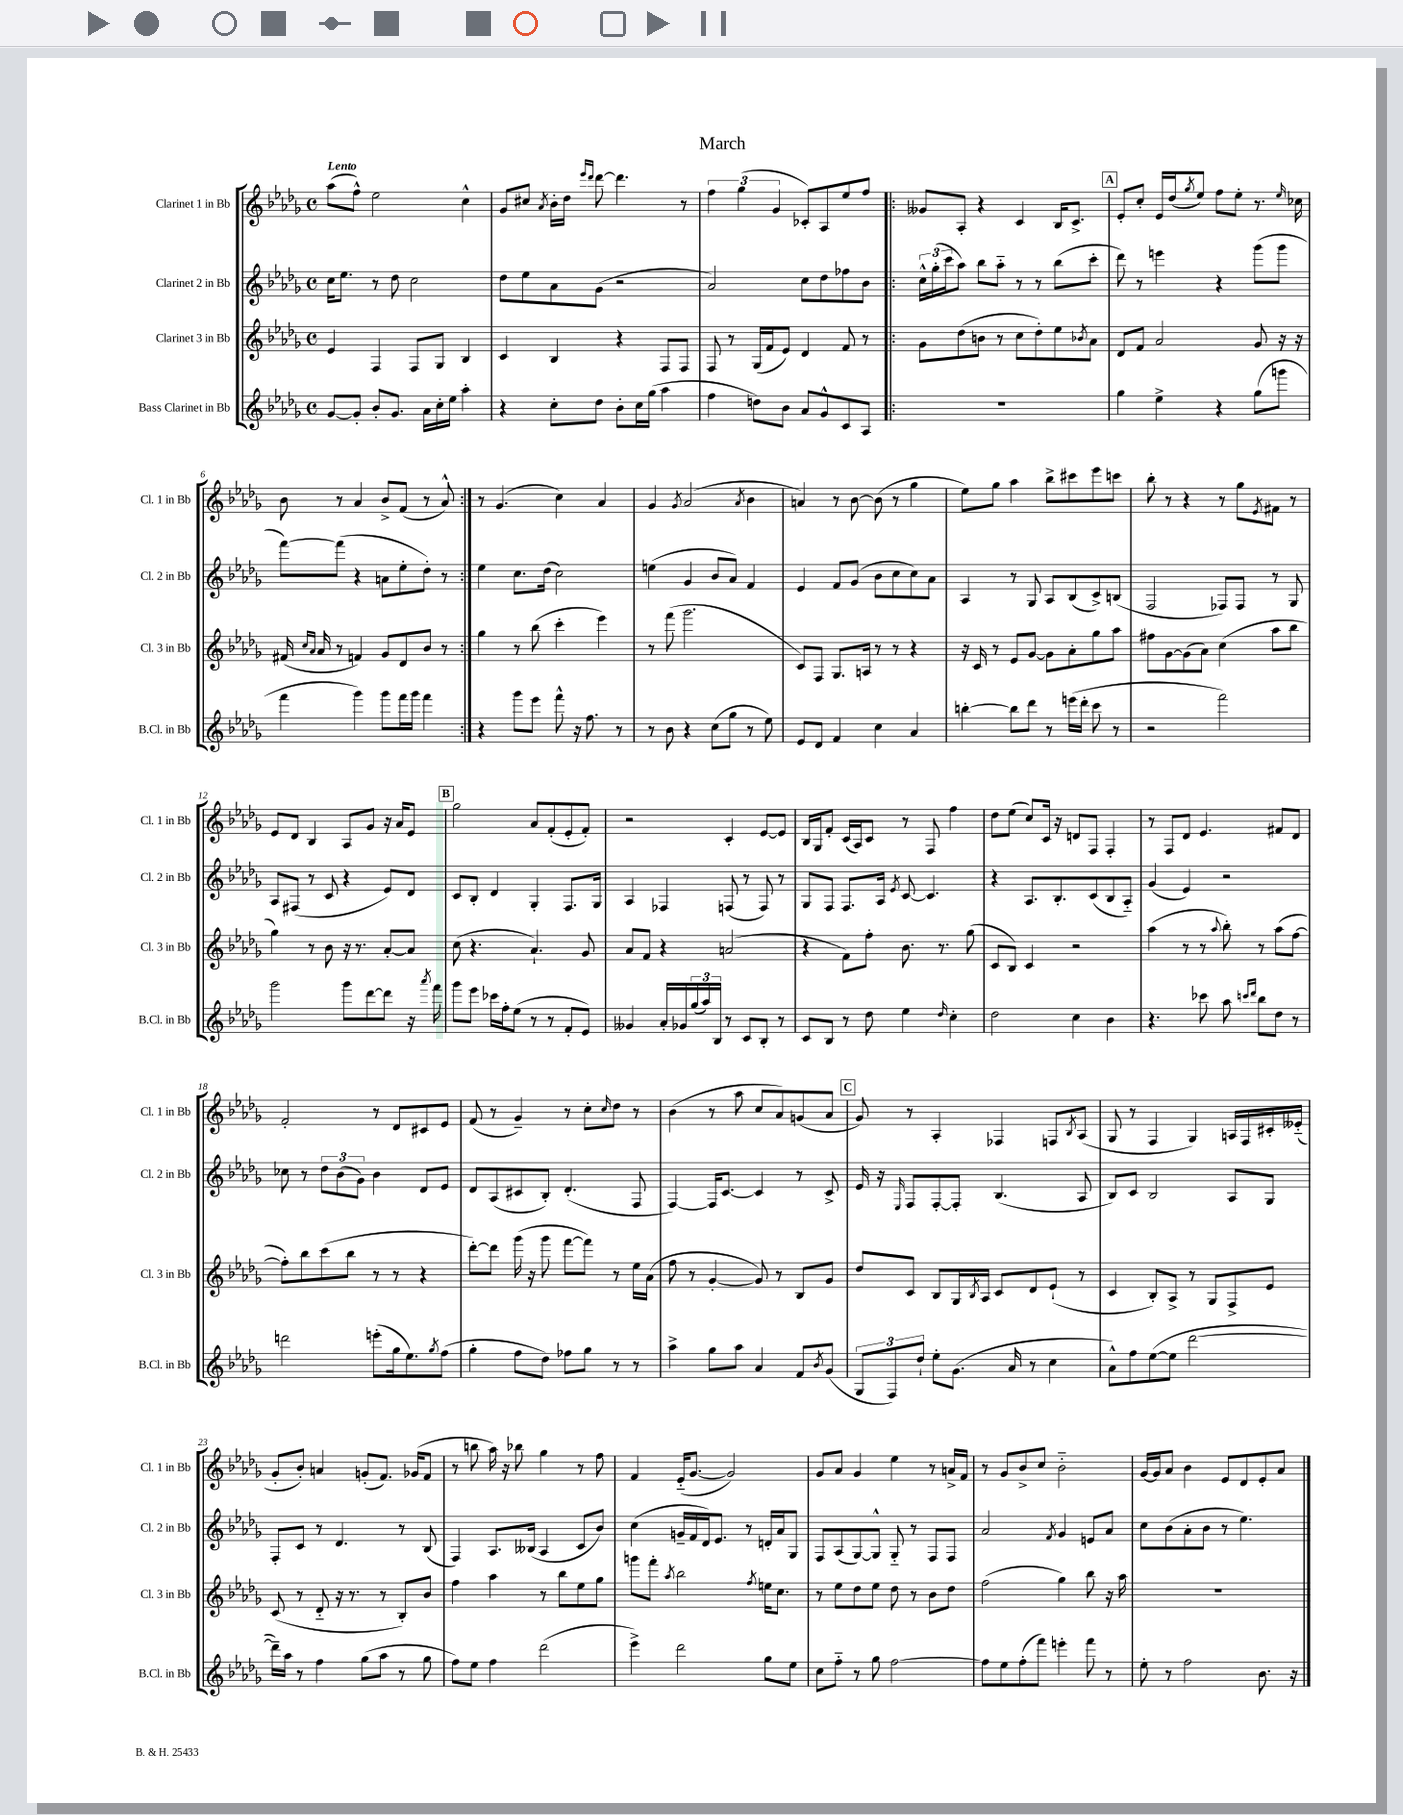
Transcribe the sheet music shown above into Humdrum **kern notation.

**kern	**kern	**kern	**kern
*part4	*part3	*part2	*part1
*staff4	*staff3	*staff2	*staff1
*I"Bass Clarinet in Bb	*I"Clarinet 3 in Bb	*I"Clarinet 2 in Bb	*I"Clarinet 1 in Bb
*I'B.Cl. in Bb	*I'Cl. 3 in Bb	*I'Cl. 2 in Bb	*I'Cl. 1 in Bb
*clefG2	*clefG2	*clefG2	*clefG2
*k[b-e-a-d-g-]	*k[b-e-a-d-g-]	*k[b-e-a-d-g-]	*k[b-e-a-d-g-]
*M4/4	*M4/4	*M4/4	*M4/4
*met(c)	*met(c)	*met(c)	*met(c)
=1	=1	=1	=1
!	!	!	!LO:TX:a:B:t=Lento
[8g-/L	4e-/	16cc\KL	(8aa-\L
.	.	8.ee-\J	.
8g-'/J]	.	.	8ff^^\J)
8b-'/L	4F/	8r	2ee-\
8.g-/J	.	8dd-\	.
.	8F/L	2cc\	.
16a-\LL	.	.	.
16cc'\	8G-/J	.	.
16ee-\JJ	.	.	.
4aa-'\	4B-/	.	4cc^^\
=2	=2	=2	=2
4r	4c/	8dd-\L	8g-/L
.	.	8ee-\	8cc#X/J
.	.	.	8qa-/
8cc'\L	4B-/	8a-\	16b-'\LL
.	.	.	16dd-\JJ
.	.	.	16qqeee-/LL
.	.	.	16qqddd-/JJ
8dd-\J	.	(8g-\J	[8ddd-\
8b-'\L	4r	2r	4.ddd-\]
16cc\L	.	.	.
(16gg-\JJ	.	.	.
4aa-\	8F/L	.	.
.	8F/J	.	8r
=3	=3	=3	=3
4ff\	8F/	2a-/)	6ff\
.	8r	.	.
.	.	.	(6gg-\
8ddn\L)	(16G-/LL	.	.
.	16f/J	.	.
.	.	.	6g-/
8b-\J	8e-/J)	.	.
8a-/L	4d-/	8cc\L	8c-X'/L)
8g-^^/	.	8dd-\	8A-/
8c/	8f/	8ff-X\	8ee-/
8A-/J	8r	8b-\J	8ff/J
=4!|:	=4!|:	=4!|:	=4!|:
1r	8g-\L	24cc^^\LL	8g--X/L
.	.	(24gg-'\	.
.	.	24ccc\J	.
.	(8dd-\	8aa-\J)	8A-'/J
.	8bn\J	8bb-\L	4r
.	8r	8aa-\J	.
.	8cc\L	8r	4c/
.	8dd-'\)	8r	.
.	8ee-\	(8bb-\L	16B-/KL
.	.	.	8.c^/J
.	8qb-X/	.	.
.	8a-\J	8ccc'\J	.
!!LO:REH:place=s1:t=A
=5	=5	=5	=5
4gg-\	8d-/L	8ddd-\)	8e-'/L
.	8f/J	8r	8cc'/J
4ee-^\	2a-/	4eeen\	16e-/LL
.	.	.	(16dd-/J
.	.	.	8qgg-/
.	.	.	8ee-/J)
4r	.	4r	8ff\L
.	.	.	8ee-'\J
(8gg-\L	8g-/	(8ggg-\L	8.r
8gggn\J	16r	8ggg-\J	.
.	.	.	16qqee-/
.	16r	.	16cc-X\
!!LO:LB:g=z
=6	=6	=6	=6
4fff\	(16f#X/	[8fff\L)	8b-\
.	16qqcc/LL	.	.
.	16qqa-/JJ	.	.
.	16a-/	.	.
.	8r	(8fff\J]	8r
4ggg-\)	4fn/)	4r	4a-/
8ggg-\L	8g-/L	8an\L	8b-^/L
16fff\L	8d-/	8ee-'\	(8f/J
16ggg-\JJ	.	.	.
4fff\	8b-/J	8dd-'\J)	8r
.	8r	8r	8a-^^/)
=7:|!	=7:|!	=7:|!	=7:|!
4r	4gg-\	4ee-\	8r
.	.	.	(4.g-/
8ggg-\L	8r	8.cc\L	.
8eee-\J	(8bb-\	.	.
.	.	(16dd-\Jk	.
8fff^^\	4ccc'\	2cc\)	4cc\)
16r	.	.	.
8.ff\	.	.	.
.	4eee-\)	.	4a-/
8r	.	.	.
=8	=8	=8	=8
8r	8r	(4een\	4g-/
8b-\	(8fff\	.	.
.	.	.	8qg-/
4r	2.ggg-\	4g-/	(2a-/
(8cc\L	.	8b-/L	.
8gg-\J	.	8a-/J)	.
.	.	.	8qa-/
8r	.	4f/	4b-\
8ee-\)	.	.	.
=9	=9	=9	=9
8e-/L	8c/L)	4e-/	4an/)
8d-/J	8F/J	.	.
4f/	8.G-/L	8f/L	8r
.	.	(8g-/J	[8b-\
.	16An/Jk	.	.
4cc\	8r	8b-\L	(8b-\]
.	8r	8cc\	8r
4a-/	4r	8cc\)	4gg-\
.	.	8a-\J	.
=10	=10	=10	=10
[4bbn'\	16r	4A-/	8ee-\L)
.	16c/	.	.
.	8r	.	8gg-\J
8bb\L]	8e-/L	8r	4aa-\
8ddd-\J	[8g-/J	8G-/	.
8r	8g-\L]	8A-/L	8bb-^\L
(16eeen\LL	8a-'\	(8B-/	8ccc#X\
16ddd-'\JJ	.	.	.
8ccc\	8gg-\	8c^/)	8eee-\
8r	8aa-\J	(8Bn/J	8cccn\J
=11	=11	=11	=11
2r	8ff#X\L	2F/	8bb-'\
.	[8g-\	.	8r
.	(8g-\]	.	4r
.	8a-\J)	.	.
2fff\)	(4cc\	8F-X/L)	8r
.	.	8F-/J	8gg-\L
.	.	.	8qe-/
.	8aa-\L	8r	8f#X\J
.	8bb-\J	8G-/	8r
!!LO:LB:g=z
=12	=12	=12	=12
2ggg-\	4gg-\)	8A-/L	8e-/L
.	.	(8F#X/J	8d-/J
.	8r	8r	4B-/
.	8b-\	8c/	.
8ggg-\L	16r	4r	8A-/L
.	8.r	.	.
[8ddd-\	.	.	8g-/J
8ddd-\J]	[8a-'/L	8e-/L)	16r
.	.	.	16a-/KL
16r	8a-/J]	8d-/J	8e-/J
8qaaa-/	.	.	.
16fff\	.	.	.
!!LO:REH:place=s1:t=B
=13	=13	=13	=13
8ggg-\L	(8cc\	8c/L	2gg-\
8eee-\J	4.r	8B-'/J	.
16ccc-X\LL	.	4d-/	.
16ff'\J	.	.	.
(8ee-\J	.	.	.
8r	4.a-`/)	4G-'/	8a-/L
8r	.	.	(8f'/
8f'/L	.	8.F/L	8e-'/
8e-/J)	8g-/	.	8f'/J)
.	.	16G-/Jk	.
=14	=14	=14	=14
4g--X/	8a-/L	4A-/	2r
.	8f/J	.	.
16a-'/LL	4r	4F-X/	.
16g-X/	.	.	.
(24gg-/	.	.	.
24aa-/)	.	.	.
24B-/JJ	.	.	.
8r	(2an/	(8Fn/	4c'/
8c/L	.	8r	.
8B-'/J	.	8F/)	[8e-/L
8r	.	8r	8e-/J]
=15	=15	=15	=15
8c/L	4r	8G-/L	16B-/LL
.	.	.	16G-/J
8B-/J	.	8F/J	8f'/J
8r	8f\L)	8.F/L	(16c/LL
.	.	.	16A-/J)
8dd-\	8ff'\J	.	8c/J
.	.	16A-/Jk	.
.	.	8qe-/	.
4ee-\	8.b-\	[8c/	8r
.	.	4.c/]	8F/
.	8.r	.	.
16qqdd-/	.	.	.
4cc'\	.	.	4ff\
.	(8gg-\	.	.
=16	=16	=16	=16
2dd-\	8c/L	4r	8dd-\L
.	8B-/J)	.	(8ee-\J
.	4c/	8.A-/L	8cc/L)
.	.	.	16c/Jk
.	.	8.B-'/	16r
4cc\	2r	.	8dn/L
.	.	(8c/	8F/J
4b-\	.	8B-/	4F'/
.	.	8A-/J)	.
=17	=17	=17	=17
4.r	(4aa-\	(4g-/	8r
.	.	.	8F/L
.	8r	4e-/)	8d-/J
8ccc-X\	8r	.	4.e-/
.	8qqaa-/	.	.
8aa-\	8bb-'\)	2r	.
16qqcccn/LL	.	.	.
16qqddd-/JJ	.	.	.
8bb-\L	8r	.	.
8dd-\J	(8aa-\L	.	8f#X/L
8r	[8ff\J	.	8d-/J
!!LO:LB:g=z
=18	=18	=18	=18
2dddn\	8ff'\L])	8cc-X\	2f'/
.	8bb-\	8r	.
.	(8ccc\	12dd-\L	.
.	.	(12b-\	.
.	8bb-\J	.	.
.	.	12g-\J)	.
(8eeen'\L	8r	4b-\	8r
16gg-\k	8r	.	8d-/L
8.ee-\)	.	.	.
.	4r	8d-/L	8c#X/
8qgg-/	.	.	.
(8ff\J	.	8e-/J	8e-/J
=19	=19	=19	=19
4gg-'\	[8ddd-'\L)	8d-/L	(8f/
.	8ddd-\J]	(8A-/	8r
8ff\L	(16ggg-\	8c#X/	4g-~/)
.	16r	.	.
8dd-\J)	8ggg-\	8B-'/J)	.
8ff-X\L	[8fff\L	(4.d-'/	8r
8gg-\J	8fff\J])	.	8cc'\L
.	.	.	16qqcc/
8r	8r	.	8dd-\J
8r	16ee-\LL	8F/	8r
.	(16a-\JJ	.	.
=20	=20	=20	=20
4aa-^\	8ff\	[4F/)	(4b-\
.	8r	.	.
8gg-\L	[4g-'/	16F/KL]	8r
.	.	[8.c/J	.
8aa-\J	.	.	8aa-\
4a-/	8g-/])	4c/]	8cc/L
.	8r	.	8a-/)
8f/L	8B-/L	8r	(8gn/
8qb-/	.	.	.
(8g-/J	8g-/J	8c^/	8a-/J
!!LO:REH:place=s1:t=C
=21	=21	=21	=21
12G-/L	8dd-/L	16e-/	8g-/)
.	.	16r	.
12F/)	.	.	.
.	.	16qqE-/	.
.	8c/J	8F/L	8r
12dd-`/J	.	.	.
8ee-'\L	8B-/L	[8F'/	4A-'/
(8.g-\J	16G-/L	8F'/J]	.
.	8qB-/	.	.
.	16A-/JJ	.	.
.	8c/L	(4.B-/	4F-X/
16a-/	.	.	.
8r	8d-/	.	.
4cc\	(8e-`/J	.	8Fn/L
.	.	.	8qB-/
.	8r	8A-/	(8A-/J
=22	=22	=22	=22
8a-^^\L)	4c/	8B-/L)	8G-/
8ff\	.	8c/J	8r
([8ee-\	8B-'/L)	2B-/	4F/
8ee-\J]	8A-^/J	.	.
[2ddd-\	8r	.	4G-/)
.	8G-/L	.	.
.	8F^/	8A-/L	16An/LL
.	.	.	16F/
.	8e-/J	8G-/J	16c#X'/
.	.	.	(16e--X/JJ
!!LO:LB:g=z
=23	=23	=23	=23
16ddd-~\LL])	(8c/	8F'/L	8g-'/L
16aa-\JJ	.	.	.
8r	8r	8c/J	8b-'/J)
4ff\	8d-/	8r	4an/
.	16r	4.d-/	.
.	8.r	.	.
(8gg-\L	.	.	(8gn'/L
8aa-\J	8r	.	8.f/J)
8r	8B-'/L)	8r	.
.	.	.	(16g-X/KL
8gg-\	8b-/J	(8B-/	8f/J
=24	=24	=24	=24
8ff\L)	4ff\	4F/)	8r
8ee-\J	.	.	8bbn\
4ff\	4aa-\	8.A-/L	16aa-\)
.	.	.	16r
.	.	.	8bb-X\
.	.	(16B--X/Jk	.
(2ddd-\	8r	4A-/	4gg-\
.	8bb-\L	.	.
.	8ee-\	8c/L	8r
.	8gg-\J	8b-/J)	8ff\
=25	=25	=25	=25
4eee-^\)	8gggn\L	(4cc\	4f/
.	8fff'\J	.	.
.	8qaa-/	.	.
2ddd-\	2bb-\	16gn~/LL	(16e-/KL
.	.	16f/	[8.g-/J
.	.	16d-/J)	.
.	.	8.e-/J	.
.	.	.	2g-/])
.	.	8r	.
.	8qff/	.	.
8gg-\L	16een\KL	16dn'/LL	.
.	8.cc\J	16a-/J	.
8ee-\J	.	8G-/J	.
=26	=26	=26	=26
8cc\L	8r	8F/L	8g-/L
8ff\J	8ee-\L	(8A-/	8a-/J
8r	8dd-\	[8G-/)	4g-/
8gg-\	8ee-\J	8G-^^/J]	.
[2ff\	8dd-\	8G-/	4ee-\
.	8r	8r	.
.	8b-\L	8F/L	8r
.	8dd-\J	8F/J	16an^/LL
.	.	.	16f/JJ
=27	=27	=27	=27
8ff\L]	(2ff\	2a-/	8r
8ee-\	.	.	8g-/L
(8ff'\	.	.	8b-^/
8fff\J)	.	.	8cc/J
.	.	8qf/	.
4eeen'\	4gg-\)	4g-/	2b-\
8fff\	8bb-\	8en/L	.
8r	16r	8a-/J	.
.	16aa-\	.	.
=28	=28	=28	=28
8ee-'\	1r	8cc\L	[16g-/LL
.	.	.	16g-/J]
8r	.	(8b-\	8a-/J
2ff\	.	8a-'\	4b-\
.	.	8b-\J	.
.	.	8r	8e-/L
.	.	4.ee-\)	8d-/
8.b-\	.	.	8e-'/
.	.	.	8a-/J
16r	.	.	.
==	==	==	==
*-	*-	*-	*-
